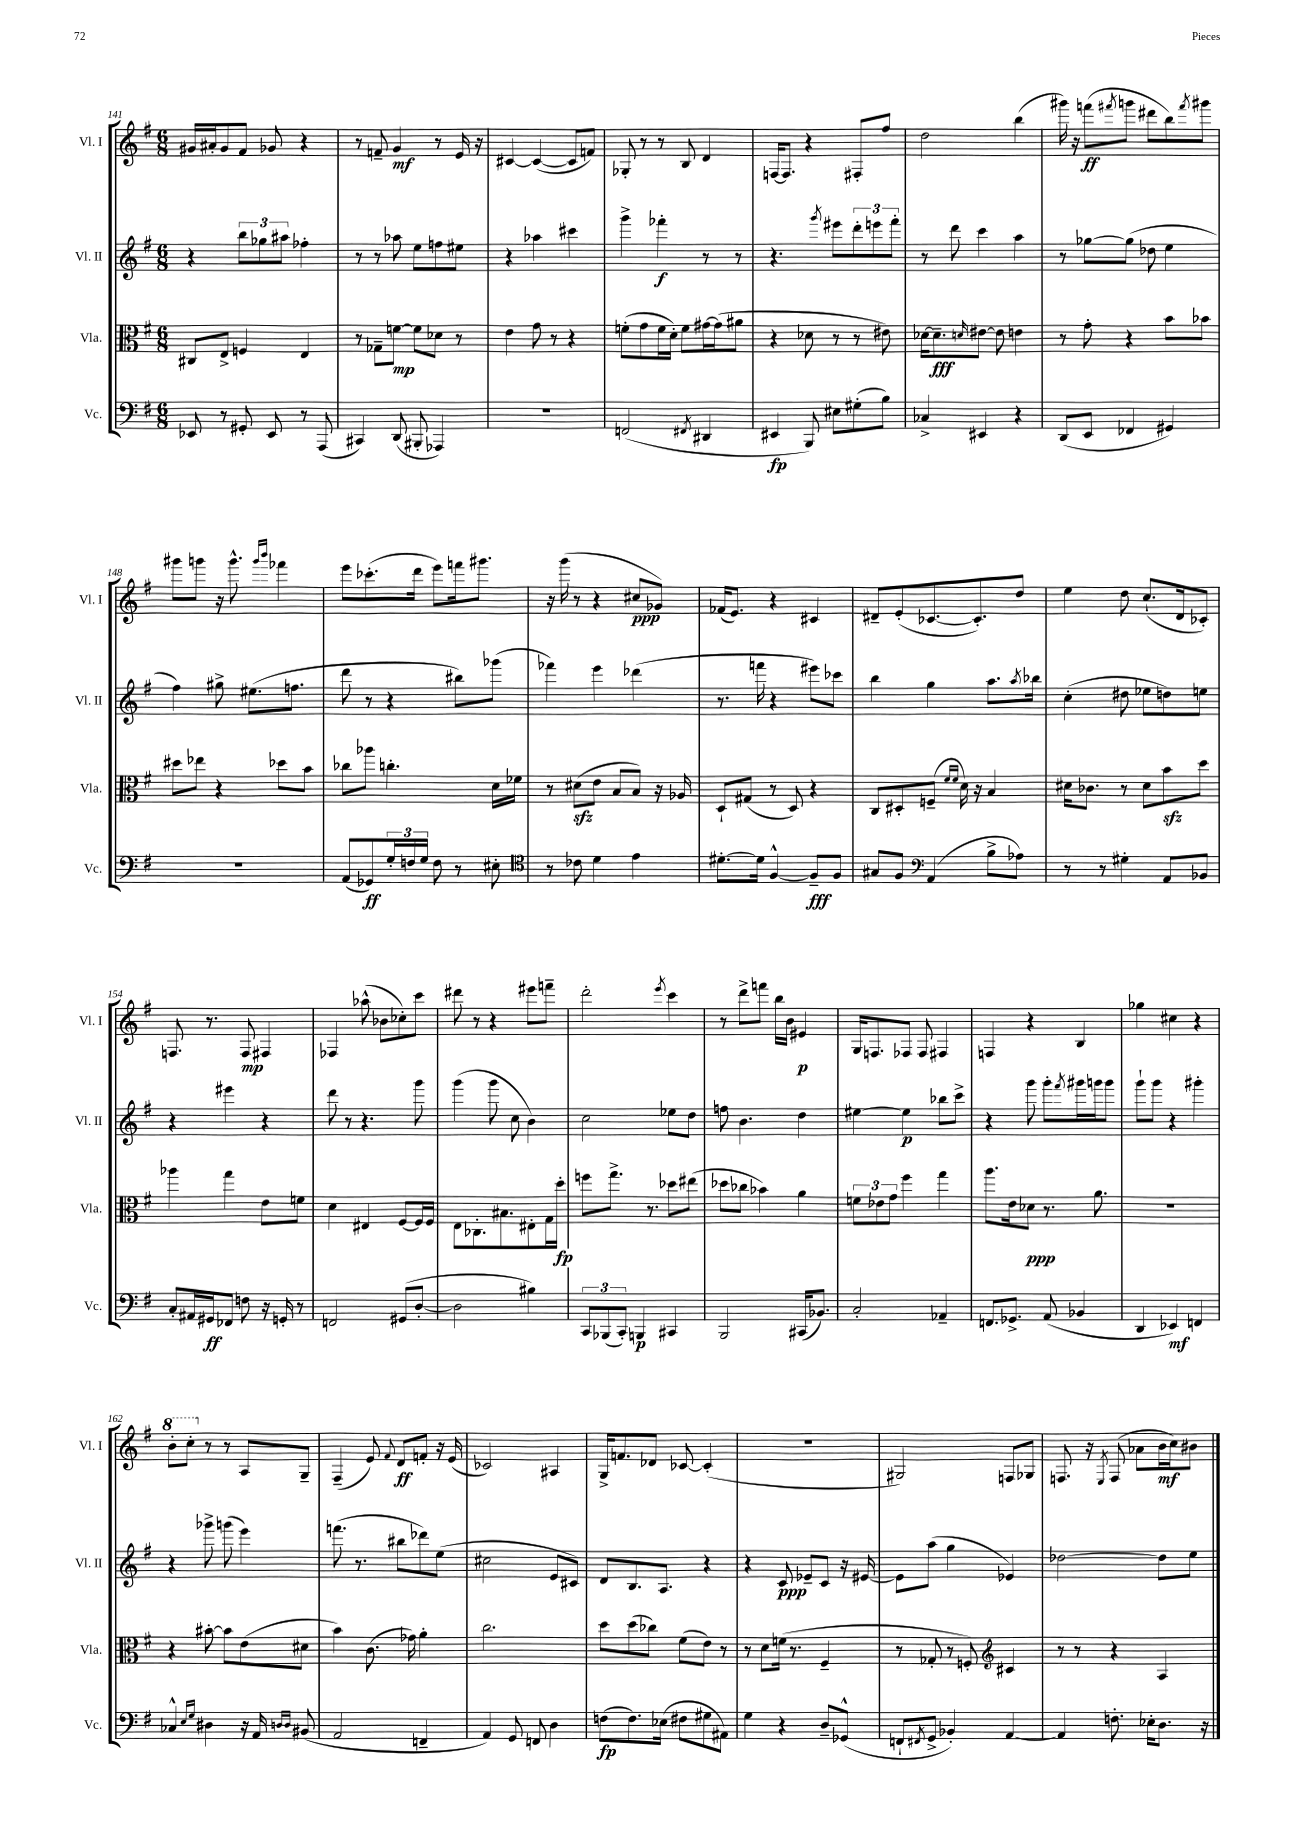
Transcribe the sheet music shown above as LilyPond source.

<<
\new StaffGroup <<
\new Staff = "s0" \with { instrumentName = "Vl. I" shortInstrumentName = "Vl. I" } {
    \clef treble \key g \major \numericTimeSignature \time 6/8
    gis'16 ais'16-. gis'8 fis'8 ges'8 r4 |
    r8 f'8-- g'4\mf r8 e'16 r16 |
    cis'4~ cis'4~( cis'8 f'8) |
    ges8-. r8 r8 b8 d'4 |
    f16~ f8. r4 fis8-. fis''8 |
    d''2 b''4( |
    gis'''16) r16 f'''8\ff( \acciaccatura { fis'''8 } g'''8 dis'''8 b''8) \acciaccatura { fis'''8 } gis'''8 |
    gis'''8 g'''8 r16 g'''8.-^ \grace { g'''16 b'''16 } fes'''4 |
    e'''8 ces'''8.-.( d'''16 e'''8) f'''16 gis'''8. |
    r16 g'''16( r8 r4 cis''8\ppp ges'8) |
    fes'16( e'8.) r4 cis'4 |
    dis'8-- e'8-.( ces'8.~ ces'8.-.) d''8 |
    e''4 d''8 c''8.-!( d'16 ces'8-.) |
    f8. r8. f8\mp fis4 |
    fes4 aes''8-^( bes'8 ces''8-.) c'''8 |
    dis'''8 r8 r4 eis'''8 f'''8-- |
    d'''2-. \acciaccatura { e'''8 } c'''4 |
    r8 d'''8-> f'''8 b''16 b'16 eis'4\p |
    g16 f8. fes8 fes8 fis4 |
    f4 r4 b4 |
    ges''4 cis''4 r4 |
    \ottava #1 b''8-. c'''8-. \ottava #0 r8 r8 a8 g8-- |
    fis4--( e'8) \appoggiatura { fis'8 } d'8\ff f'8-. r16 e'16( |
    ces'2) ais4 |
    g16-> f'8. des'8 ces'8~ ces'4-.( |
    R2. |
    gis2) f8 ges8 |
    f8. r16 \acciaccatura { e8 } f8( aes'8 b'16\mf c''16) bis'8 \bar "|." |
}
\new Staff = "s1" \with { instrumentName = "Vl. II" shortInstrumentName = "Vl. II" } {
    \clef treble \key g \major \numericTimeSignature \time 6/8
    r4 \tuplet 3/2 { b''8 ges''8 ais''8 } fes''4-. |
    r8 r8 aes''8 e''8 f''8 eis''8 |
    r4 aes''4 cis'''4 |
    g'''4-> fes'''4-.\f r8 r8 |
    r4. \acciaccatura { g'''8 } eis'''8 \tuplet 3/2 { d'''8-. e'''8 fis'''8-. } |
    r8 d'''8 c'''4 a''4 |
    r8 ges''8~ ges''8( des''8 e''4 |
    fis''4) gis''8-> eis''8.( f''8. |
    d'''8 r8 r4 bis''8) ges'''8( |
    fes'''4) e'''4 des'''4( |
    r8. f'''16 r4 eis'''8) ces'''8 |
    b''4 g''4 a''8. \acciaccatura { a''8 } bes''16 |
    c''4-.( dis''8 ees''8 d''8) e''8 |
    r4 eis'''4 r4 |
    d'''8 r8 r4. g'''8 |
    g'''4( g'''8 c''8 b'4) |
    c''2 ees''8 d''8 |
    f''8 b'4. d''4 |
    eis''4~ eis''4\p bes''8 c'''8-> |
    r4 g'''8 g'''8-. \acciaccatura { fis'''8 } gis'''16 g'''16 g'''8 |
    g'''8-! g'''8 r4 gis'''4-. |
    r4 ges'''8-> g'''8( e'''4) |
    f'''8.( r8. bis''8 des'''8) e''8( |
    cis''2 e'8 cis'8) |
    d'8 b8. a8. r4 |
    r4 c'8\ppp ees'8-- c'8 r16 eis'16~ |
    eis'8 a''8( g''4 ees'4) |
    des''2~ des''8 e''8 \bar "|." |
}
\new Staff = "s2" \with { instrumentName = "Vla." shortInstrumentName = "Vla." } {
    \clef alto \key g \major \numericTimeSignature \time 6/8
    cis8 e8-> f4 e4 |
    r8 ges8-- f'8~\mp f'8 des'8 r8 |
    e'4 g'8 r8 r4 |
    f'8-.( g'8 f'16 d'16-.) f'8 gis'16~ gis'16( ais'8 |
    r4 des'8 r8 r8 eis'8) |
    des'16~ des'8.--\fff \grace { d'16 } eis'8~ eis'8 e'4 |
    r8 g'8-. r4 b'8 bes'8 |
    dis''8 ees''8 r4 des''8 b'8 |
    ces''8 aes''8 c''4.-. d'16 fes'16 |
    r8 dis'8\sfz( e'8 b8 b8) r16 aes16 |
    d8-! gis8( r8 d8) r4 |
    c8 dis8-. f8--( \grace { fis'16 fis'16 } d'16) r16 b4 |
    dis'16 ces'8. r8 dis'8 b'8\sfz d''8 |
    aes''4 g''4 e'8 f'8 |
    d'4 eis4 fis8~ fis16 fis16 |
    e8 ces8.-. bis8. eis8-. g16 d''16-.\fp |
    f''8 g''8.-> r8. des''8 eis''8( |
    des''8 ces''8 bes'4) a'4 |
    \tuplet 3/2 { f'8 ees'8 g'8 } fis''4 g''4 |
    a''8. e'16 des'8\ppp r8. a'8. |
    R2. |
    r4 bis'8~-. bis'8 e'8( dis'8 |
    b'4) c'8.( ges'16) a'4-. |
    c''2. |
    d''8 d''8( ces''8) fis'8( e'8) r8 |
    r8 d'8 f'16( r8. fis4-- |
    r8 ges8-. r8 f8-.) \clef treble cis'4 |
    r8 r8 r4 a4 \bar "|." |
}
\new Staff = "s3" \with { instrumentName = "Vc." shortInstrumentName = "Vc." } {
    \clef bass \key g \major \numericTimeSignature \time 6/8
    ees,8 r8 gis,8-. ees,8 r8 a,,8( |
    cis,4) d,8( bis,,8-. aes,,4) |
    R2. |
    f,2( \acciaccatura { fis,8 } dis,4 |
    eis,4\fp b,,8) eis8 gis8-.( b8) |
    ces4-> eis,4 r4 |
    d,8( e,8 fes,4 gis,4) |
    R2. |
    a,8( ges,8\ff) \tuplet 3/2 { g16-. f16 g16 } f8 r8 eis8-. |
    \clef tenor r8 ces'8 d'4 e'4 |
    dis'8.~-. dis'16 fis4~-^ fis8--\fff fis8 |
    gis8 fis8 \clef bass a,4( b8-> aes8) |
    r8 r8 gis4-. a,8 bes,8 |
    c8-. ais,16 gis,16\ff fes,8 f8 r16 g,16-. r8 |
    f,2 gis,8( d8~-. |
    d2 bis4) |
    \tuplet 3/2 { c,8 bes,,8( c,8-.) } b,,4\p cis,4 |
    b,,2 cis,16( bes,8.) |
    c2-. aes,4-- |
    f,8. ges,8.-> a,8( bes,4 |
    d,4 ees,4\mf) f,4 |
    ces4-^ \grace { e16 g16 } dis4 r16 a,16 \grace { d16 d16 } bis,8( |
    a,2 f,4-- |
    a,4) g,8 f,8 d4 |
    f8\fp( f8.) ees16( fis8 gis8 ais,8) |
    g4 r4 d8-- ges,8-^( |
    f,8-! \acciaccatura { fis,8 } g,8-> bes,4-.) a,4~ |
    a,4 f8.-. ees16-. d8. r16 \bar "|." |
}
>>
>>
\layout { \context { \Score currentBarNumber = #141 } }
